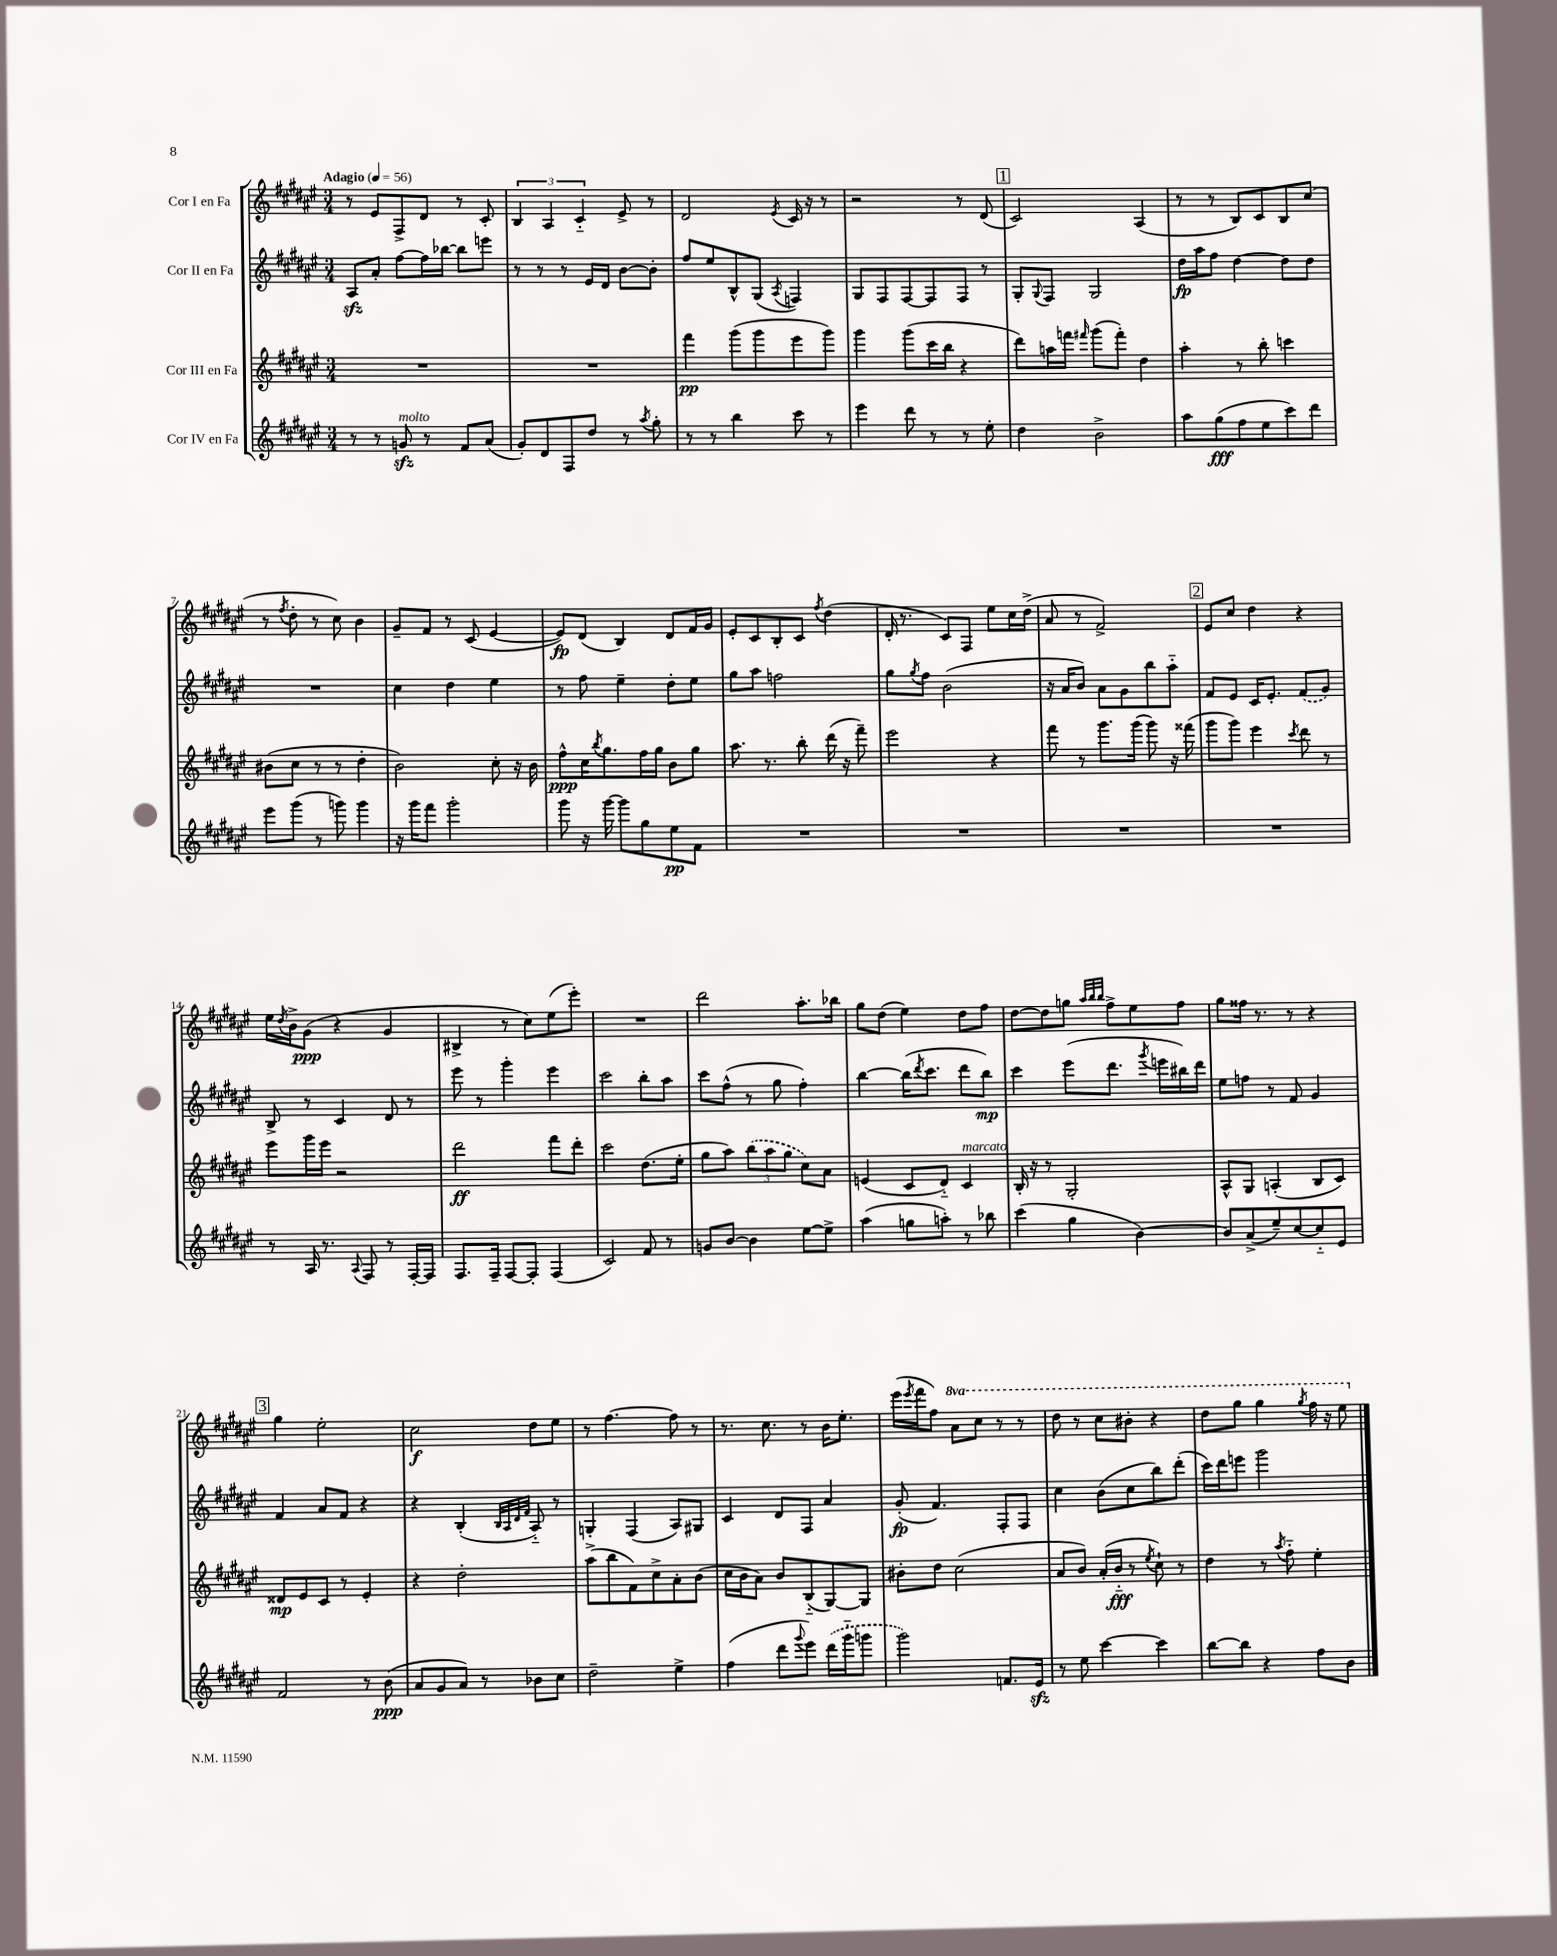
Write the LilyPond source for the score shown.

<<
\new StaffGroup <<
\new Staff = "s0" \with { instrumentName = "Cor I en Fa" } {
    \clef treble \key fis \major \numericTimeSignature \time 3/4 \set Staff.ottavationMarkups = #ottavation-simple-ordinals \tempo "Adagio" 4 = 56
    r8 eis'8 fis8-> dis'8 r8 cis'8-. |
    \tuplet 3/2 { b4 ais4 cis'4-_ } eis'8-> r8 |
    dis'2 \acciaccatura { eis'8 } cis'16 r16 r8 |
    r2 r8 dis'8( |
    \mark \markup { \box "1" } cis'2) ais4( |
    r8 r8 b8) cis'8 b8 cis''8( |
    r8 \acciaccatura { fis''8 } dis''8-. r8 cis''8) b'4 |
    gis'8-- fis'8 r8 cis'8( eis'4~ |
    eis'8\fp) dis'8( b4) dis'8 fis'16 gis'16 |
    eis'8-. cis'8 b8-. cis'8 \acciaccatura { fis''8 } dis''4( |
    dis'16-. r8. cis'8) fis8 eis''8 cis''16 dis''16->( |
    ais'8 r8 fis'2->) |
    \mark \markup { \box "2" } eis'8 cis''8 dis''4 r4 |
    eis''16 \acciaccatura { dis''8 } b'16-> gis'8\ppp( r4 gis'4 |
    bis4-> r8 cis''8) eis''8( eis'''8-.) |
    R2. |
    dis'''2 ais''8.-. bes''16 |
    gis''8 dis''8( eis''4) dis''8 fis''8 |
    dis''8~ dis''8 g''8 \grace { ais''32 b''32 b''32 } fis''8-> eis''8 fis''8 |
    gis''8 fisis''16 r8. r8 r4 |
    \mark \markup { \box "3" } gis''4 eis''2-. |
    cis''2\f dis''8 eis''8 |
    r8 fis''4.~ fis''8 r8 |
    r8. cis''8. r8 b'16 eis''8.-. |
    eis'''16( \acciaccatura { eis'''8 } fis'''16 fis''8) \ottava #1 ais''8 cis'''8 r8 r8 |
    dis'''8 r8 cis'''8 bis''8-. r4 |
    dis'''8 gis'''8 gis'''4 \acciaccatura { gis'''8 } fis'''16 r16 eis'''8 \ottava #0 \bar "|." |
}
\new Staff = "s1" \with { instrumentName = "Cor II en Fa" } {
    \clef treble \key fis \major \numericTimeSignature \time 3/4
    ais8\sfz ais'8-. fis''8~ fis''16 bes''16~ bes''8 e'''8 |
    r8 r8 r8 eis'16 dis'16 b'8~ b'8-. |
    fis''8 eis''8 b8-^ gis8( \acciaccatura { ais8 } f4) |
    gis8 fis8 fis8~ fis8 fis8 r8 |
    \mark \markup { \box "1" } gis8-. \appoggiatura { gis8 } fis8 gis2 |
    dis''16\fp ais''16 fis''8 dis''4~ dis''8 dis''8 |
    R2. |
    cis''4 dis''4 eis''4 |
    r8 fis''8 eis''4-- dis''8-. eis''8 |
    gis''8 ais''8 f''2 |
    gis''8 \acciaccatura { gis''8 } fis''8 b'2( |
    r16 ais'16 b'8) ais'8 gis'8 b''8 ais''8-_ |
    \mark \markup { \box "2" } fis'8 eis'8 cis'16 eis'8.-. \once \slurDashed fis'8( gis'8) |
    b8-> r8 cis'4 dis'8 r8 |
    eis'''8 r8 gis'''4-. eis'''4 |
    cis'''2 b''8-. ais''8 |
    cis'''8 fis''8-^( r8 gis''8 fis''4-.) |
    b''4~ b''16( \acciaccatura { dis'''8 } cis'''8. dis'''8 b''8\mp) |
    cis'''4 eis'''8( dis'''8. \acciaccatura { gis'''8 } e'''16 bis''16) dis'''16 |
    eis''8 f''8 r8 fis'8 gis'4 |
    \mark \markup { \box "3" } fis'4 ais'8 fis'8 r4 |
    r4 b4-.( \grace { b32 ais32 dis'32 fis'32 } ais8-_) r8 |
    g4-. fis4( ais8) gis8 |
    cis'4 dis'8 fis8 ais'4 |
    gis'8-.\fp( fis'4.) fis8-. fis8 |
    cis''4 b'8( cis''8 b''8) dis'''8-.( |
    cis'''16) dis'''16 e'''8 gis'''2 \bar "|." |
}
\new Staff = "s2" \with { instrumentName = "Cor III en Fa" } {
    \clef treble \key fis \major \numericTimeSignature \time 3/4
    R2. |
    R2. |
    fis'''4\pp gis'''8( gis'''8 eis'''8 gis'''8) |
    gis'''4 gis'''8( cis'''16 b''16 r4 |
    \mark \markup { \box "1" } dis'''8) a''16 f'''16 \grace { fis'''16 } gis'''8( fis'''8-.) dis''4 |
    ais''4-. r8 b''8-. c'''4 |
    bis'8( cis''8 r8 r8 dis''4-. |
    b'2) cis''8-. r16 b'16 |
    fis''8-^\ppp cis''16 \acciaccatura { b''8 } gis''8. fis''16 gis''16 b'8 gis''8 |
    ais''8. r8. b''8-. dis'''16( r16 fis'''8--) |
    eis'''2 r4 |
    fis'''8 r8 gis'''8. gis'''16( gis'''8) r16 fisis'''16( |
    \mark \markup { \box "2" } gis'''8 gis'''8) eis'''4 \acciaccatura { cis'''8 } dis'''8 r8 |
    eis'''8 gis'''16 eis'''16 r2 |
    dis'''2\ff fis'''8 dis'''8-. |
    cis'''2 dis''8.( eis''16-. |
    gis''8 ais''8) \tuplet 3/2 { \once \slurDashed b''8( ais''8 gis''8 } cis''8) ais'8 |
    e'4( cis'8 dis'8-_) cis'4^\markup { \italic "marcato" } |
    b16-. r16 r8 gis2-. |
    ais8-^ gis8 a4-.( b8 cis'8) |
    \mark \markup { \box "3" } disis'8\mp eis'8 cis'8 r8 eis'4-. |
    r4 dis''2-. |
    ais''8->( b''8 fis'8) cis''8-> ais'8-. b'8( |
    cis''16 b'16 ais'8) b'8 b8-_( gis8~) gis8 |
    bis'8-. dis''8 cis''2( |
    ais'8 b'8) ais'16-.( b'16-_\fff r8 \acciaccatura { eis''8 } cis''8-!) r8 |
    dis''4 r8 \acciaccatura { ais''8 } fis''8-_ eis''4-. \bar "|." |
}
\new Staff = "s3" \with { instrumentName = "Cor IV en Fa" } {
    \clef treble \key fis \major \numericTimeSignature \time 3/4
    r8 r8 g'8\sfz^\markup { \italic "molto" } r8 fis'8 ais'8( |
    gis'8-.) dis'8 fis8 dis''8 r8 \acciaccatura { ais''8 } gis''8-. |
    r8 r8 b''4 cis'''8 r8 |
    eis'''4 dis'''8 r8 r8 eis''8-. |
    \mark \markup { \box "1" } dis''4 b'2-> |
    ais''8 gis''8\fff( fis''8 eis''8 cis'''8) dis'''8 |
    eis'''8 gis'''8( r8 g'''8) g'''4 |
    r16 gis'''16 fis'''8 gis'''2-. |
    gis'''8 r16 gis'''16~ gis'''8 gis''8 eis''8\pp fis'8 |
    R2. |
    R2. |
    R2. |
    \mark \markup { \box "2" } R2. |
    r8 ais16 r8. \appoggiatura { ais8 } fis8 r8 fis16~-. fis16 |
    fis8. fis16-- fis8~ fis8-. fis4( |
    cis'2) fis'8 r8 |
    g'8 b'8~ b'4 eis''8~ eis''8-> |
    ais''4( g''8 a''8-.) r8 bes''8 |
    cis'''4( gis''4 b'4~) |
    b'8 ais'8->( eis''8--) cis''8~ cis''8-_ eis'8 |
    \mark \markup { \box "3" } fis'2 r8 b'8\ppp( |
    ais'8 gis'8 ais'8) r8 bes'8 cis''8 |
    dis''2-- eis''4-> |
    fis''4( dis'''8 \appoggiatura { gis'''8 } eis'''8) \once \slurDashed dis'''16( gis'''16-_ g'''8 |
    gis'''2) f'8. eis'16\sfz |
    r8 eis''8 cis'''4~ cis'''4 |
    b''8~ b''8 r4 fis''8 b'8 \bar "|." |
}
>>
>>
